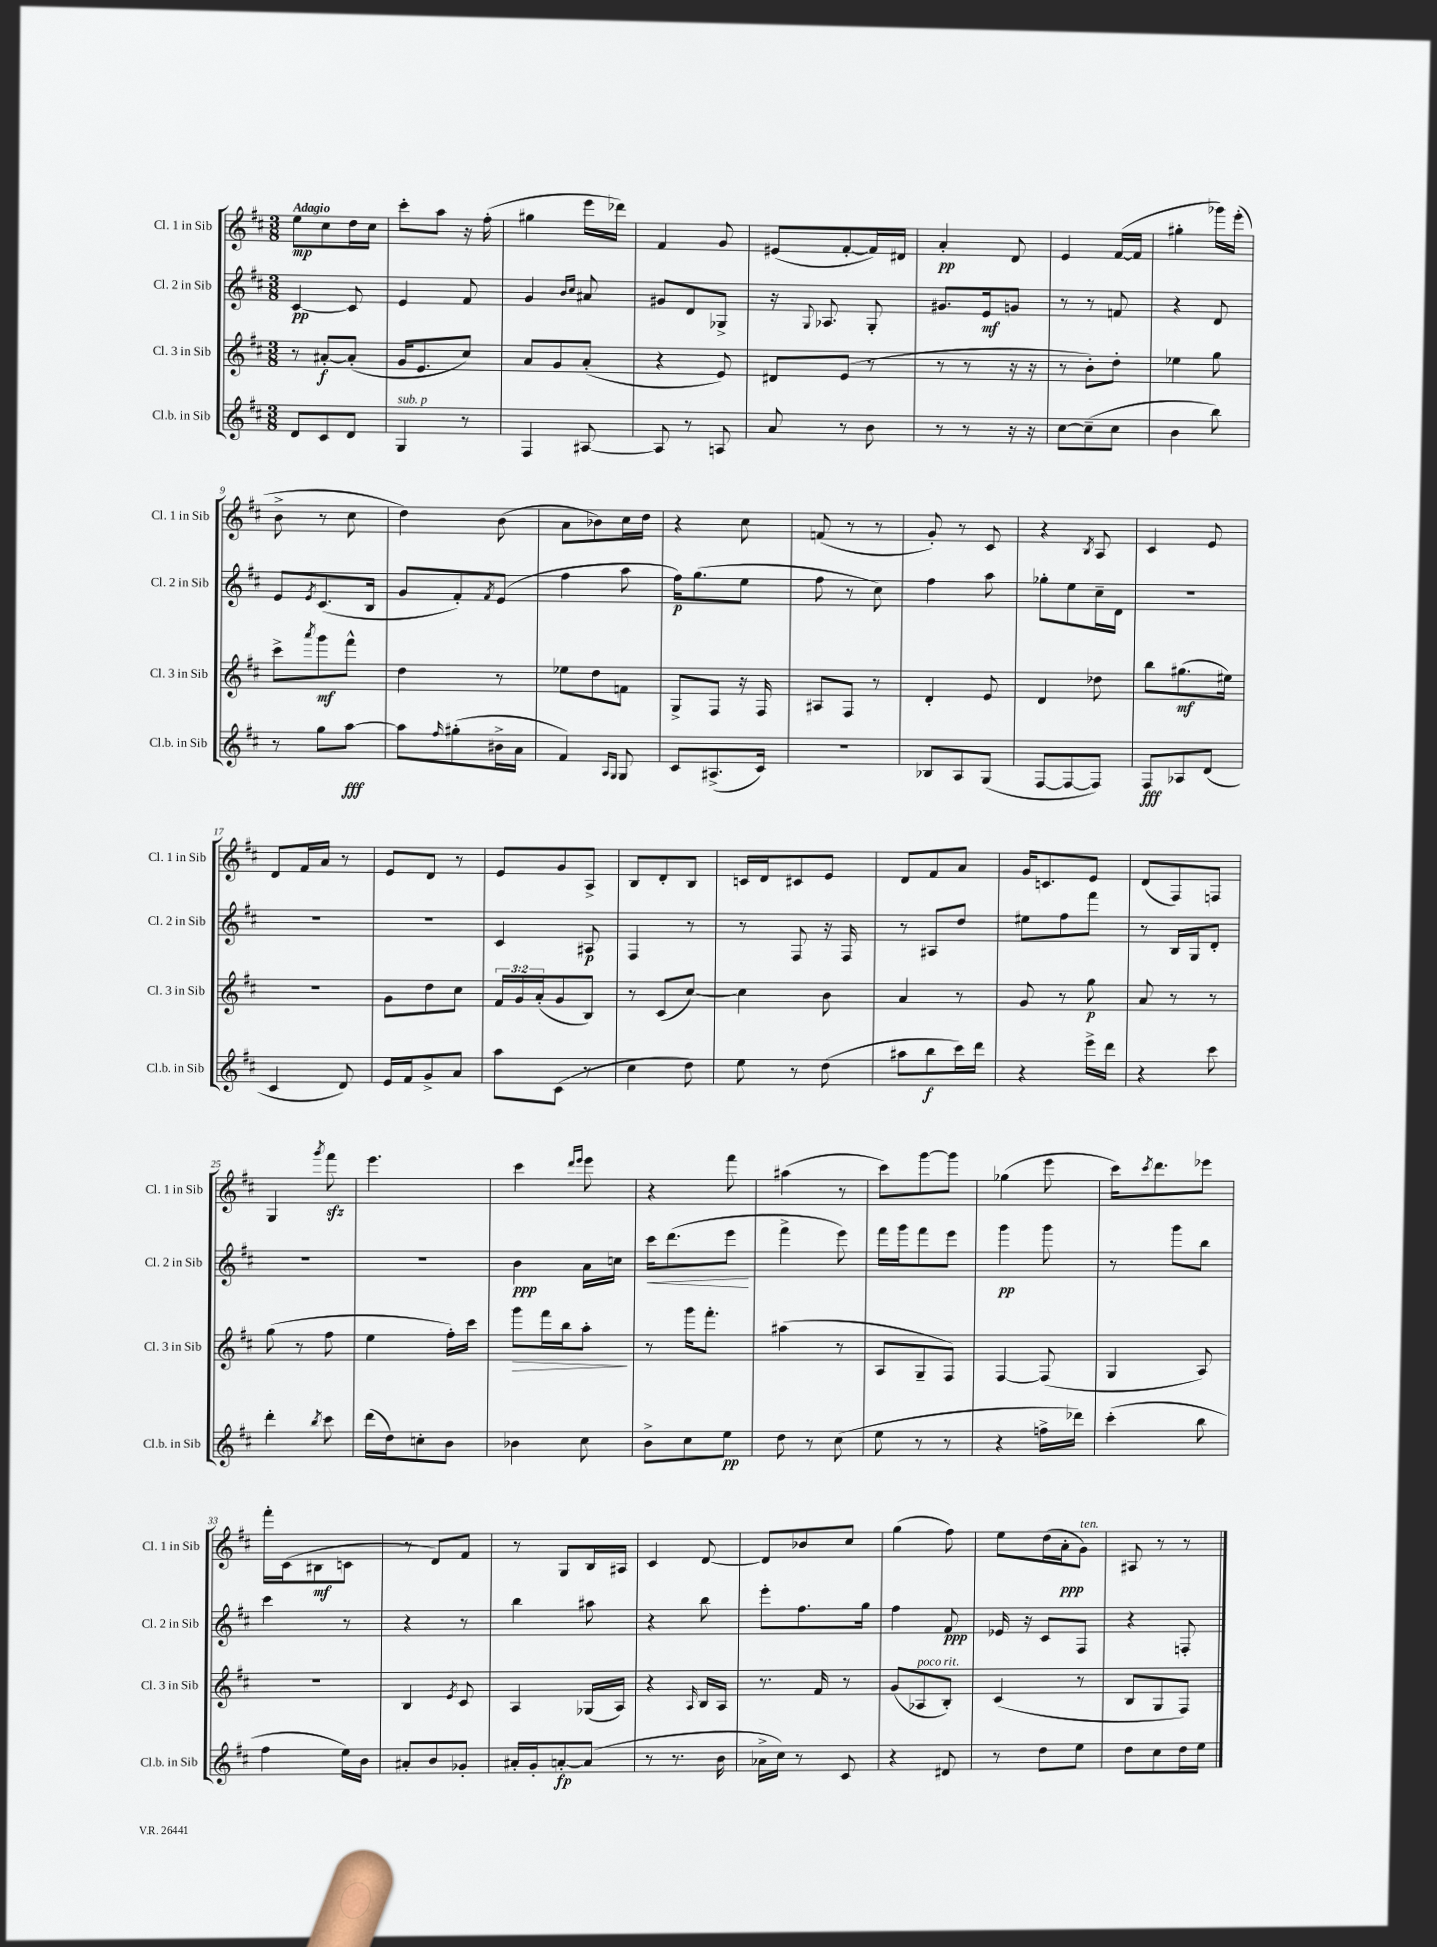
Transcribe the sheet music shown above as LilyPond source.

<<
\new StaffGroup <<
\new Staff = "s0" \with { instrumentName = "Cl. 1 in Sib" shortInstrumentName = "Cl. 1 in Sib" } {
    \clef treble \key d \major \numericTimeSignature \time 3/8 \tempo "Adagio"
    e''8\mp cis''8 d''16 cis''16 |
    cis'''8-. a''8 r16 fis''16-.( |
    gis''4 e'''16 des'''16) |
    fis'4 g'8 |
    eis'8( fis'8~-. fis'16) dis'16 |
    a'4-.\pp d'8 |
    e'4 fis'16~( fis'16 |
    gis''4-. ges'''16) e'''16-.( |
    b'8-> r8 cis''8 |
    d''4) b'8( |
    a'8 bes'8) cis''16 d''16 |
    r4 cis''8 |
    f'8( r8 r8 |
    g'8-.) r8 cis'8 |
    r4 \acciaccatura { b8 } a8 |
    cis'4 e'8 |
    d'8 fis'16 a'16 r8 |
    e'8 d'8 r8 |
    e'8 g'8 a8-> |
    b8 d'8-. b8 |
    c'16 d'16 cis'8 e'8 |
    d'8 fis'8 a'8 |
    g'16 c'8. e'8 |
    d'8( fis8) f8 |
    g4 \acciaccatura { g'''8 } fis'''8\sfz |
    e'''4. |
    cis'''4 \grace { d'''16 e'''16 } e'''8 |
    r4 fis'''8 |
    ais''4( r8 |
    cis'''8) g'''8~ g'''8 |
    ges''4( e'''8 |
    cis'''16) \acciaccatura { cis'''8 } d'''8. ees'''8 |
    fis'''16-. cis'16( bis8\mf c'8 |
    r8 d'8) fis'8 |
    r8 g8 b16 ais16 |
    cis'4 d'8~ |
    d'8 bes'8 cis''8 |
    g''4( fis''8) |
    e''8 d''16( a'16-.\ppp g'8^\markup { \italic "ten." }) |
    ais8 r8 r8 \bar "|." |
}
\new Staff = "s1" \with { instrumentName = "Cl. 2 in Sib" shortInstrumentName = "Cl. 2 in Sib" } {
    \clef treble \key d \major \numericTimeSignature \time 3/8
    cis'4~\pp cis'8 |
    e'4 fis'8 |
    g'4 \grace { b'16 cis''16 } ais'8 |
    gis'8 d'8 ges8-> |
    r16 \appoggiatura { g8 } aes8. g8-. |
    gis'8. e'16\mf g'8 |
    r8 r8 f'8 |
    r4 d'8 |
    e'8 \acciaccatura { e'8 } cis'8.( b16 |
    g'8 fis'8-.) \acciaccatura { fis'8 } e'8( |
    fis''4 a''8 |
    fis''16\p) g''8.( e''8 |
    fis''8 r8 cis''8) |
    fis''4 a''8 |
    ges''8-. e''8 cis''16-- d'16 |
    R4. |
    R4. |
    R4. |
    cis'4 ais8\p |
    fis4 r8 |
    r8 fis8 r16 fis16 |
    r8 ais8 d''8 |
    eis''8 fis''8 fis'''8 |
    r8 b16 g16 d'8-. |
    R4. |
    R4. |
    b'4\ppp a'16 c''16 |
    cis'''16\< d'''8.( e'''8\! |
    fis'''4-> e'''8) |
    fis'''16 g'''16 fis'''8 e'''8 |
    g'''4\pp g'''8 |
    r8 g'''8 b''8 |
    cis'''4 r8 |
    r4 r8 |
    b''4 ais''8 |
    r4 b''8 |
    e'''8-. fis''8. g''16 |
    fis''4 fis'8\ppp |
    ees'16 r16 cis'8 fis8 |
    r4 f8-. \bar "|." |
}
\new Staff = "s2" \with { instrumentName = "Cl. 3 in Sib" shortInstrumentName = "Cl. 3 in Sib" } {
    \clef treble \key d \major \numericTimeSignature \time 3/8 \override Staff.TupletNumber.text = #tuplet-number::calc-fraction-text
    r8 ais'8~-.\f ais'8-.( |
    g'16 e'8. cis''8) |
    a'8 g'8 a'8-.( |
    r4 e'8) |
    dis'8 e'8( r8 |
    r8 r8 r16 r16 |
    r8 b'8-.) d''8-. |
    ees''4 g''8 |
    cis'''8-> \acciaccatura { a'''8 } g'''8\mf fis'''8-^ |
    d''4 r8 |
    ees''8 d''8 f'8 |
    g8-> fis8 r16 fis16 |
    ais8 fis8 r8 |
    d'4-. e'8 |
    d'4 des''8 |
    b''8 gis''8.\mf( eis''16) |
    R4. |
    g'8 d''8 cis''8 |
    \tuplet 3/2 { fis'16 g'16 a'16-.( } g'8 b8) |
    r8 cis'8( cis''8~) |
    cis''4 b'8 |
    a'4 r8 |
    g'8 r8 g''8\p |
    a'8 r8 r8 |
    g''8( r8 fis''8 |
    e''4 fis''16-.) cis'''16 |
    g'''8\> fis'''16 b''16 a''8-.\! |
    r8 g'''16 fis'''8.-. |
    ais''4( r8 |
    a8 g8-- fis8) |
    fis4~ fis8( |
    g4 a8) |
    R4. |
    b4 \acciaccatura { e'8 } cis'8 |
    a4 ges16( a16) |
    r4 \grace { a16 } b16 a16 |
    r8. fis'16 r8 |
    g'8( aes8^\markup { \italic "poco rit." } b8-.) |
    cis'4( r8 |
    b8 g8 fis8) \bar "|." |
}
\new Staff = "s3" \with { instrumentName = "Cl.b. in Sib" shortInstrumentName = "Cl.b. in Sib" } {
    \clef treble \key d \major \numericTimeSignature \time 3/8
    d'8 cis'8 d'8 |
    g4^\markup { \italic "sub. p" } r8 |
    fis4 ais8~ |
    ais8 r8 a8 |
    a'8 r8 b'8 |
    r8 r8 r16 r16 |
    cis''8~ cis''8--( cis''8 |
    b'4 b''8) |
    r8 g''8 a''8~\fff |
    a''8 \grace { fis''16 } gis''8-.( bis'16-> a'16 |
    fis'4) \grace { a16 g16 } g8 |
    cis'8 ais8.->( cis'16) |
    r4. |
    bes8 a8 g8( |
    fis8~ fis8~ fis8) |
    fis8\fff aes8 d'8( |
    cis'4 d'8) |
    e'16 fis'16 g'8-> a'8 |
    a''8 cis'8( r8 |
    cis''4 d''8) |
    e''8 r8 d''8( |
    ais''8 b''8\f cis'''16) d'''16 |
    r4 e'''16-> d'''16 |
    r4 cis'''8 |
    d'''4-. \acciaccatura { b''8 } cis'''8 |
    d'''16( d''16) c''8-. b'8 |
    bes'4 cis''8 |
    b'8-> cis''8 e''8\pp |
    d''8 r8 cis''8( |
    e''8 r8 r8 |
    r4 f''16-> des'''16) |
    cis'''4-.( b''8 |
    fis''4 e''16) b'16 |
    ais'8-. b'8 ges'8-. |
    ais'16-. g'16-. a'8~-.\fp a'8( |
    r8 r8. b'16 |
    aes'16-> cis''16) r8 cis'8 |
    r4 dis'8 |
    r8 d''8 e''8 |
    d''8 cis''8 d''16 e''16 \bar "|." |
}
>>
>>
